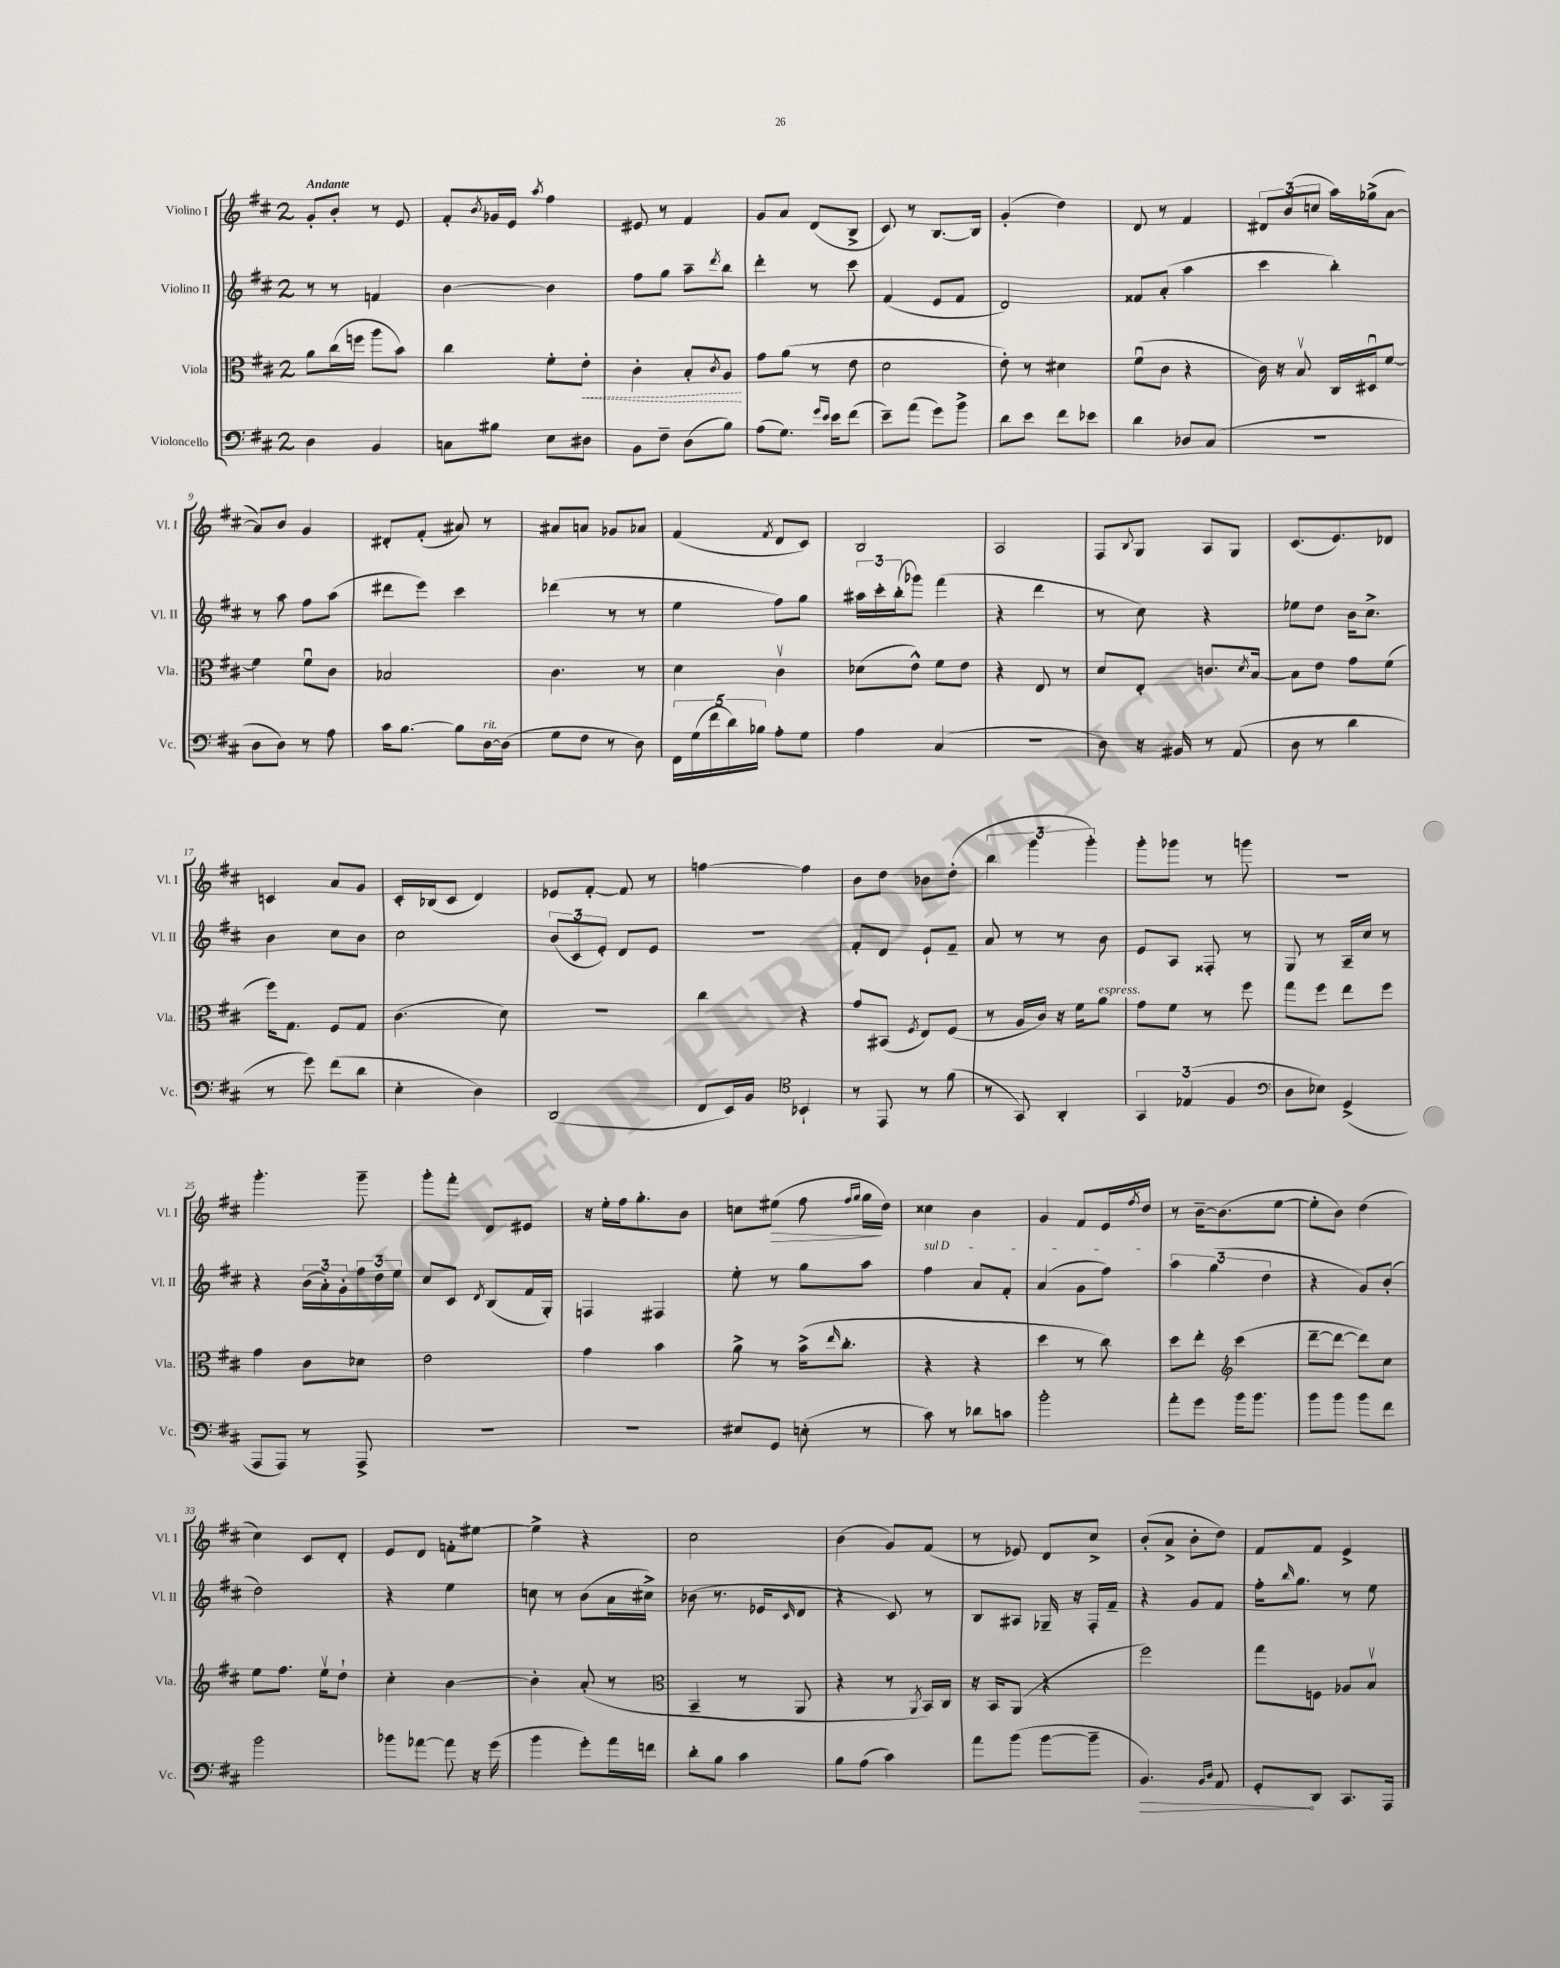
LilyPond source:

<<
\new StaffGroup <<
\new Staff = "s0" \with { instrumentName = "Violino I" shortInstrumentName = "Vl. I" } {
    \clef treble \key d \major \once \override Staff.TimeSignature.style = #'single-digit \time 2/4 \tempo "Andante"
    g'8-. b'8-. r8 e'8 |
    fis'8-. \acciaccatura { b'8 } ges'16 e'16 \acciaccatura { a''8 } fis''4 |
    eis'8 r8 fis'4 |
    g'8 a'8 d'8( b8-> |
    cis'8) r8 b8.~ b16 |
    g'4-.( d''4) |
    d'8 r8 fis'4 |
    \tuplet 3/2 { dis'8 b'8( c''8 } a''16) ges''16->( a'8~ |
    a'8) b'8 g'4 |
    dis'8-. fis'8-.( ais'8) r8 |
    ais'8 a'8 ges'8 aes'8 |
    fis'4( \acciaccatura { fis'8 } d'8 cis'8) |
    b2 |
    a2 |
    fis8 \appoggiatura { b8 } g8 a8 g8 |
    cis'8.( e'8.) des'8 |
    c'4 a'8 g'8 |
    cis'16-. bes16( cis'8 d'4) |
    ees'8 fis'8~-. fis'8 r8 |
    f''4~ f''4 |
    b'8 d''8 bes'8 d''8-.( |
    \tuplet 3/2 { b''4 g'''4 g'''4-.) } |
    g'''8-. ges'''8 r8 g'''8 |
    r2 |
    g'''4.-. g'''8-- |
    g'''8-. fis'''8-. d'8 eis'8 |
    r16 e''16-. fis''16 g''8.-. b'8 |
    c''8 eis''8\>( fis''8 \grace { fis''16 g''16 } g''16\! d''16) |
    cisis''4 b'4 |
    g'4 fis'8 e'16 \acciaccatura { fis''8 } d''16 |
    r8 b'16~-- b'8.( e''8~ |
    e''8-. b'8) d''4( |
    cis''4) cis'8 d'8-. |
    e'8 d'8 f'8-. eis''8~ |
    eis''4-> r4 |
    cis''2 |
    b'4( g'8) fis'8( |
    r8 ees'8) d'8 cis''8-> |
    b'8-.( a'8-> b'8-. d''8) |
    fis'8 fis'8 e'4-> \bar "|." |
}
\new Staff = "s1" \with { instrumentName = "Violino II" shortInstrumentName = "Vl. II" } {
    \clef treble \key d \major \once \override Staff.TimeSignature.style = #'single-digit \time 2/4
    r8 r8 f'4 |
    b'4~ b'4 |
    fis''8 g''8 a''8-- \acciaccatura { d'''8 } b''8 |
    d'''4-. r8 cis'''8 |
    fis'4( e'8 fis'8 |
    d'2) |
    fisis'8 a'8-.( a''4 |
    cis'''4 b''4-.) |
    r8 a''8 fis''8 a''8( |
    dis'''8 e'''8) cis'''4 |
    des'''4( r8 r8 |
    e''4 fis''8) g''8 |
    \tuplet 3/2 { ais''16 cis'''16-. b''16-.( } ges'''8) fis'''4( |
    r4 d'''4 |
    r8 cis''8) r4 |
    ees''8 d''8 b'16 cis''8.-> |
    b'4 cis''8 b'8 |
    cis''2 |
    \tuplet 3/2 { b'8( cis'8 e'8-.) } d'8 e'8 |
    R2 |
    fis'8-. d'8 e'8-! fis'8-- |
    a'8 r8 r8 b'8 |
    e'8 a8 fisis8-. r8 |
    g8 r8 a16-- cis''16 r8 |
    r4 \tuplet 3/2 { b'16( a'16-.) g'16-. } \tuplet 3/2 { fis''16 d''16 e''16 } |
    cis''8 cis'8 \acciaccatura { d'8 } b8( fis'16 g16-.) |
    f4 fis4 |
    e''8-. r8 g''8 a''8 |
    \once \override TextSpanner.bound-details.left.text = \markup { \italic "sul D" } fis''4\startTextSpan a'8 fis'8-. |
    a'4( g'8 fis''8\stopTextSpan) |
    \tuplet 3/2 { a''4 g''4( d''4 } |
    r4 g'8) b'8-.( |
    d''2) |
    r4 e''4 |
    c''8 r8 b'8( a'16 cis''16->) |
    bes'8( r8. ees'16 \grace { cis'16 } d'8 |
    r4 cis'8) r8 |
    b8 ais8 ges16-- r16 fis16-. fis'16-- |
    r4 g'8 fis'8 |
    fis''16-. \grace { b''16 } g''8. r8 e''8 \bar "|." |
}
\new Staff = "s2" \with { instrumentName = "Viola" shortInstrumentName = "Vla." } {
    \clef alto \key d \major \once \override Staff.TimeSignature.style = #'single-digit \time 2/4
    a'8 cis''16( f''16 a''8 b'8) |
    cis''4 fis'8-. \once \override Hairpin.style = #'dashed-line e'8-.\< |
    cis'4-. b8-. \acciaccatura { cis'8 } a8\! |
    g'8 a'8( r8 e'8 |
    d'2 |
    e'8-.) r8 dis'4 |
    fis'8\downbow( cis'8 r4 |
    cis'16) r16 b8\upbow cis16 dis16\downbow fis'8~ |
    fis'4 fis'8\downbow cis'8 |
    bes2 |
    cis'4. r8 |
    d'4 cis'4\upbow |
    des'8( e'8-^) fis'8 e'8 |
    r4 e8 r8 |
    d'8 e8-. c'8. \acciaccatura { d'8 } b16~ |
    b8 e'8 g'8 fis'8( |
    fis''16) g8. fis8 g8 |
    cis'4.( d'8) |
    R2 |
    cis''4 r4 |
    g'8 bis,8( \acciaccatura { fis8 } e8) fis8( |
    r8 a16 cis'16) r16 fis'16 a'8^\markup { \italic "espress." } |
    g'8 fis'8 r8 fis''8 |
    g''8 fis''8 e''8 fis''8 |
    g'4 cis'8 des'8 |
    e'2 |
    g'4 b'4 |
    a'8-> r8 b'16->( \grace { e''16 } cis''8.-. |
    r4 r4 |
    d''4 r8 cis''8) |
    d''8 e''8-. \clef treble cis'''4( |
    d'''8~-- d'''8~ d'''8) cis''8 |
    e''8 fis''8. e''16\upbow d''8-! |
    cis''4-. b'4~ |
    b'4-. a'8-.( r8 |
    \clef alto b,4-- r8 a,8 |
    r4 r8 \acciaccatura { a,8 } b,16) cis16 |
    r16 b,16 a,8( r4 |
    fis''2) |
    g''8 f8 aes8 b8\upbow \bar "|." |
}
\new Staff = "s3" \with { instrumentName = "Violoncello" shortInstrumentName = "Vc." } {
    \clef bass \key d \major \once \override Staff.TimeSignature.style = #'single-digit \time 2/4
    d4 b,4 |
    c8 bis8 e8 dis8 |
    b,8 fis8-- d8( b8) |
    a8( g8.) \grace { g'16 e'16 } e'16 fis'8( |
    e'8--) a'8( g'8) b'8-> |
    d'8 e'8 fis'8 ees'8 |
    d'4 des8 cis8( |
    R2 |
    d8 d8) r8 a8 |
    cis'16 b8.~ b8 d16~^\markup { \italic "rit." } d16( |
    g8 fis8 r8 d8) |
    \tuplet 5/4 { fis,16 g16( fis'16 d'16) bes16 } a8-. g8 |
    a4 cis4( |
    R2 |
    d8) r16 bis,16 r8 a,8( |
    d8 r8 d'4 |
    r8 g'8) fis'8( d'8 |
    e4-. d4) |
    d,2( |
    fis,8 e,16) b,16 \clef tenor bes,4-! |
    r8 e,8 r8 fis'8( |
    r8 g,8) a,4-. |
    \tuplet 3/2 { g,4 ees4( fis4 } |
    \clef bass d8 ees8) g,4->( |
    a,,8 a,,8) r8 a,,8-> |
    R2 |
    R2 |
    eis8 g,8 e8-.( r8 |
    cis'8) r8 des'8 c'8 |
    b'2-. |
    a'8-. g'8 b'16 b'8. |
    b'8 b'8 b'8 fis'8 |
    b'2 |
    bes'8 aes'8~ aes'8 r16 g'16( |
    b'4 g'8-.) a'16 f'16 |
    d'8-. b8 cis'4 |
    b8 a8( cis'4) |
    a'8 b'8( b'8~ b'8-- |
    \once \override Hairpin.circled-tip = ##t b,4.\>) \grace { b,16 d16 } a,8 |
    g,8-.\! d,8 cis,8. a,,16 \bar "|." |
}
>>
>>
